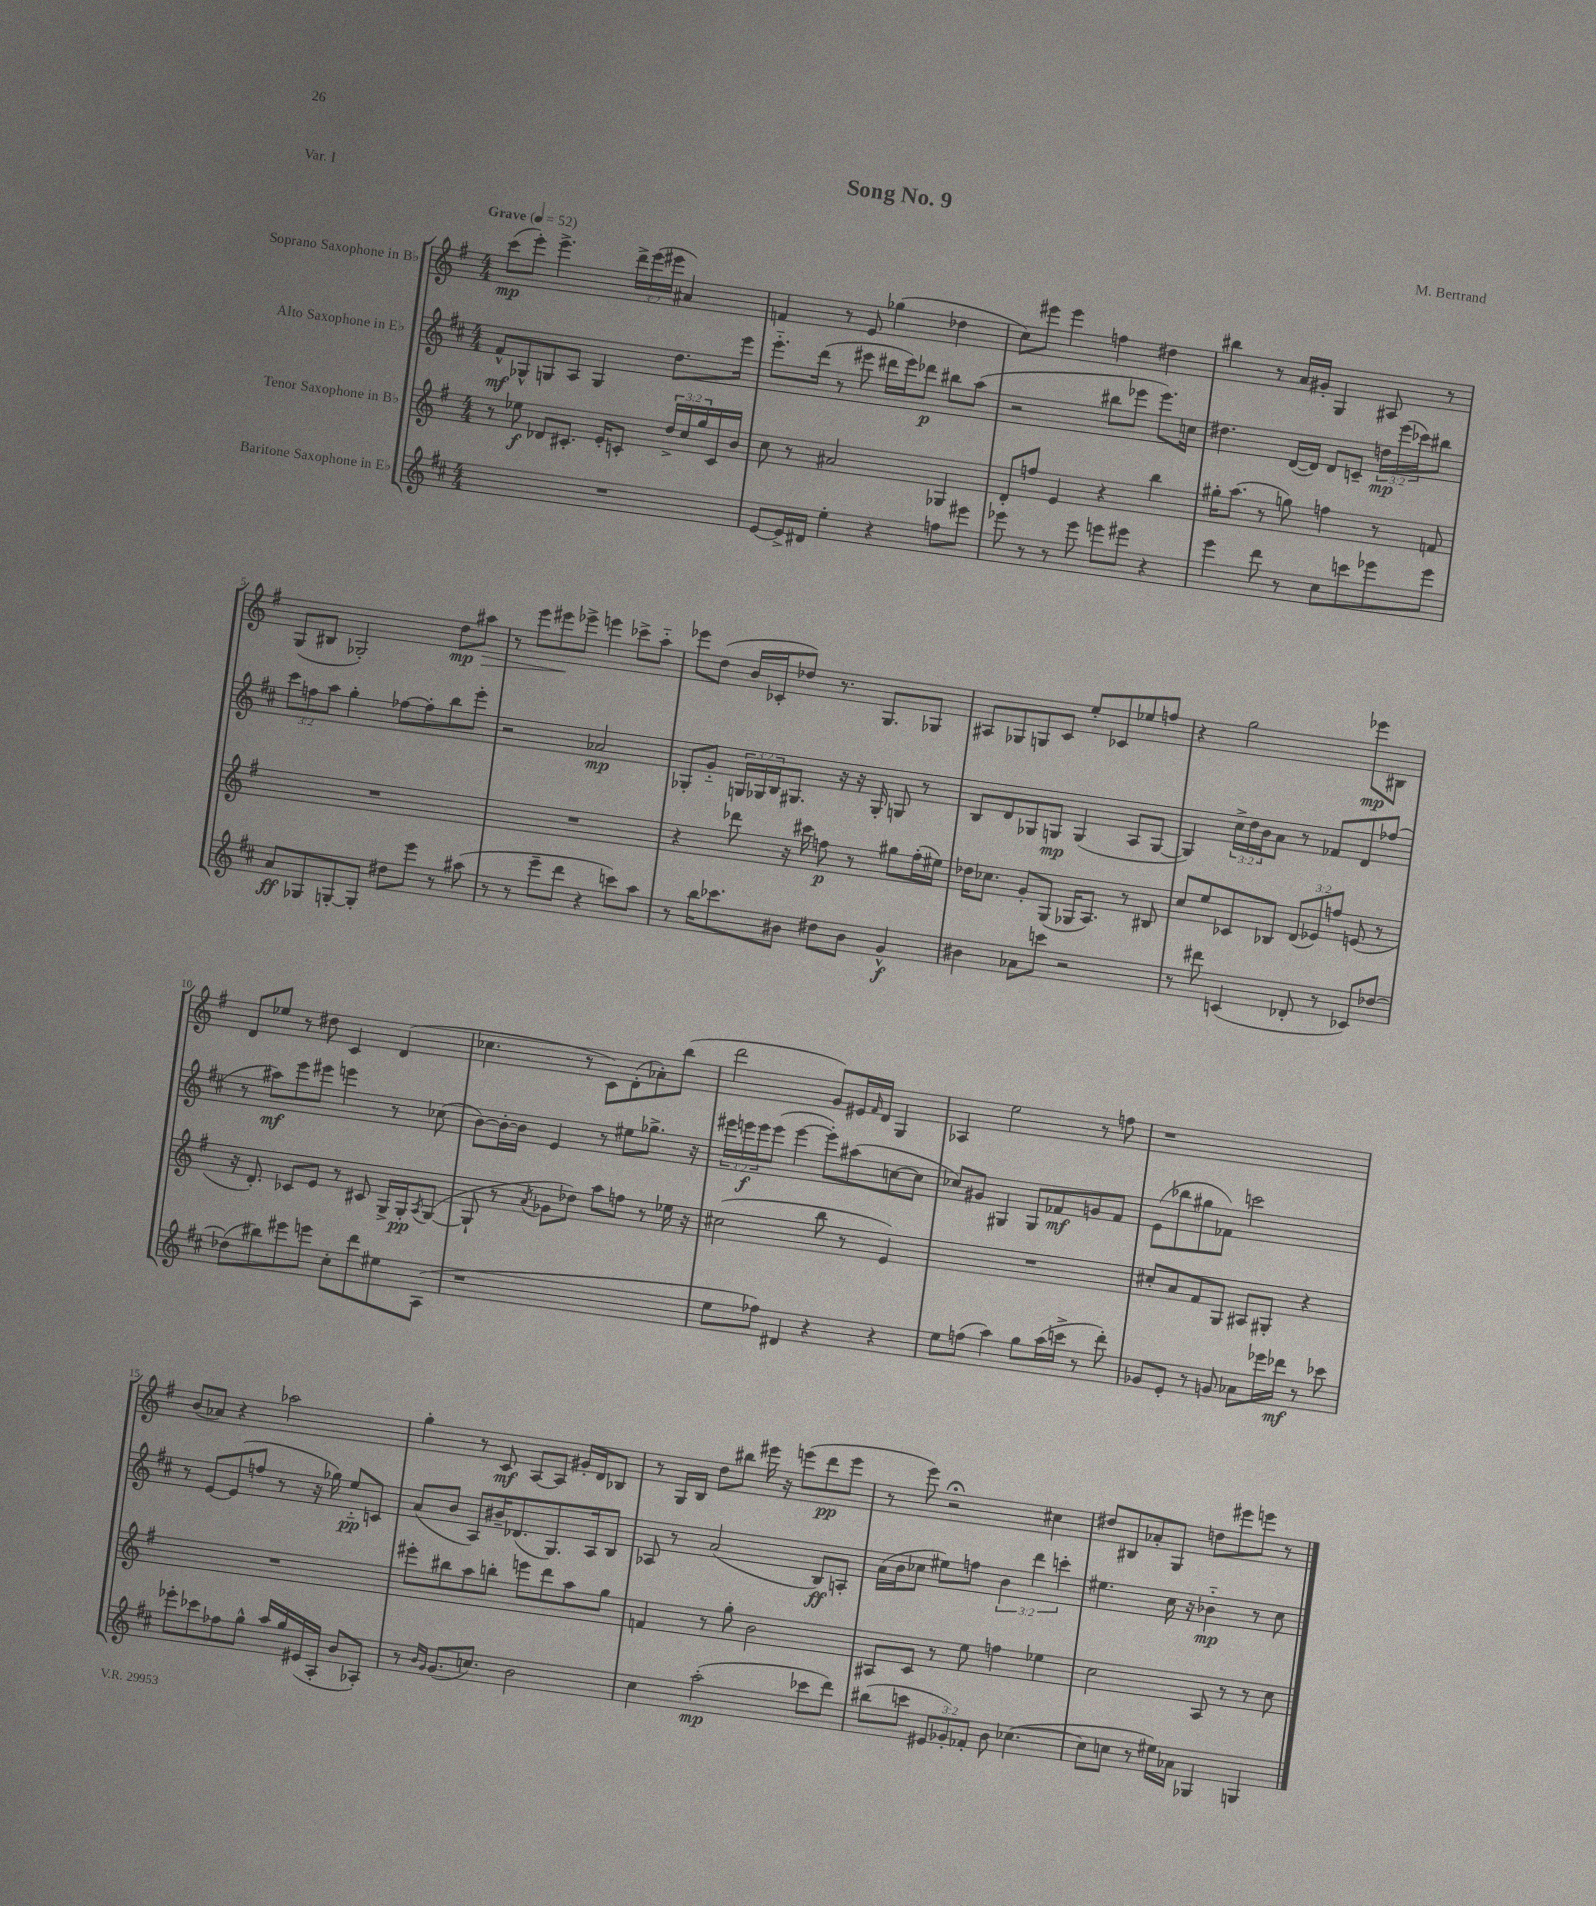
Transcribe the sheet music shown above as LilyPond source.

\header { title = "Song No. 9" composer = "M. Bertrand" piece = "Var. I" }
<<
\new StaffGroup <<
\new Staff = "s0" \with { instrumentName = "Soprano Saxophone in Bb" } {
    \clef treble \key g \major \numericTimeSignature \time 4/4 \override Staff.TupletNumber.text = #tuplet-number::calc-fraction-text \tempo "Grave" 4 = 52
    c'''8\mp( e'''8-.) e'''4.-> \tuplet 3/2 { d'''16-> e'''16( eis'''16 } ais'4) |
    f'4 r8 e'8 ges''4( des''4 |
    c''8) eis'''8 eis'''4 f''4 dis''4 |
    bis''4 r8 a'16 gis'16-. g4 ais8 r8 |
    g8( bis8 ges2-.) d''8\mp ais''8\> |
    r8 e'''8 eis'''8\! ees'''8-> e'''4 ces'''8-> a''8-_ |
    ees'''8 d''8( b'16 ces'16-. des''8) r8. g8. ges8 |
    ais8 ges8 g8 c'8 e''8-. ces'8 ees''8 f''8 |
    r4 g''2 ees'''8\mp bis8 |
    d'8 ees''8 r8 dis''8 c'4 d'4( |
    ces''4. r8 c'8) d'8-.( aes'8-.) b''8( |
    d'''2 g'8) eis'16 \grace { fis'16 } d'16 g4 |
    aes4 e''2 r8 f''8 |
    r1 |
    b'8( aes'8) r4 aes''2 |
    g''4-. r8 c'8\mf a8~ a8 gis'16-. d'16 bes8 |
    r8 g16 b16 d''8 bis''8 eis'''16 r16 e'''8( d'''8\pp e'''8 |
    r8 e'''8) r2\fermata cis''4 |
    dis''8 bis8 aes'8-. g8 d''8 eis'''8 e'''8 r8 \bar "|." |
}
\new Staff = "s1" \with { instrumentName = "Alto Saxophone in Eb" } {
    \clef treble \key d \major \numericTimeSignature \time 4/4 \override Staff.TupletNumber.text = #tuplet-number::calc-fraction-text
    fis'8-^\mf ges8-^ g8 a8 g4 d''8. e'''16 |
    e'''8.-_ d'''16( r8 eis'''8 dis'''16 eis'''16) des'''8\p bis''8 a''8( |
    r2 bis''8 ees'''8 ees'''8.) c''16 |
    dis''4. d'16~( d'16) d'8 c'8-- \tuplet 3/2 { d''16\mp e'''16( ces'''16) } bis''8 |
    \tuplet 3/2 { cis'''8 f''8 a''8 } g''4-. fes''8~ fes''8-. b''8 e'''8-. |
    r2 aes'2\mp |
    ges8-. g'8-_ \tuplet 3/2 { g16 ges16 b16 } gis8. r16 r16 gis16-. g8 r8 |
    b8 d'8 ges8 g8\mp g4( a8 g8~ |
    g4) \tuplet 3/2 { cis''16-> d''16 b'16 } a'8 r8 fes'8 d'8 fes''8( |
    r8 ais''8\mf) e'''8 eis'''8 e'''4 r8 ces''8( |
    b'8~) b'16~-. b'16 e'4 r8 eis''8 ges''8.-> r16 |
    \tuplet 3/2 { eis'''16 e'''16\f e'''16 } e'''8( e'''4~ e'''8-.) ais''8( c''8~ c''8 |
    ces''8) gis'8 gis4 gis8 fes'8\mf g'8 fes'8 |
    e'8( bes''8 gis''8 fes'8) c'''2 |
    r8 e'8~ e'8( f''8 r8 r16 ges''16) e''8-_\pp c'8 |
    a'8( b'8 a8) bis'16-- des'8.( g8.) a16 b8 |
    aes8 r8 a'2( b8\ff) a8-. |
    a'16( b'16 ces''8 eis''8) f''8 \tuplet 3/2 { b'4 d'''4 c'''4-. } |
    eis''4. cis''16 r16 bes'4-_\mp r8 cis''8 \bar "|." |
}
\new Staff = "s2" \with { instrumentName = "Tenor Saxophone in Bb" } {
    \clef treble \key g \major \numericTimeSignature \time 4/4 \override Staff.TupletNumber.text = #tuplet-number::calc-fraction-text
    r8 ees''8\f des'8 cis'8.-. e'16-. c'8-. \tuplet 3/2 { d''16-> c''16 g''16 } c'16 b'16 |
    c''8 r8 ais'2 ges4 |
    d'8-. f''8 e'4 r4 b''4 |
    gis''16-. a''8.( r8 g''8) f''4 r8 f'8 |
    R1 |
    R1 |
    r4 des'''8 r16 cis'''16 f''8\p r8 gis''8 f''16-.( eis''16) |
    des''16 ces''8. g'8-. g8( ges16 a8.) r8 bis8 |
    c''8 e''8 ces'8 bes8 \tuplet 3/2 { d'8( ees'8) f''8 } e'8( r8 |
    r16 d'8.-.) ces'8 e'8 r8 cis'8 g16-> g16-.\pp \acciaccatura { a8 } g8~( |
    g8-! r8 \acciaccatura { a'8 } ges'8 des''8) a''8 f''8 r8 ees''16 r16 |
    cis''2( b''8 r8 e'4) |
    R1 |
    cis''8-. a'8 fis'8 g8 ais8 gis8-. r4 |
    R1 |
    eis'''8-. bis''8 a''8 b''8-. e'''8 d'''8 a''8 g''8 |
    f'4 r8 g''8-. b'2 |
    ais8 c'8 r8 e''8 f''4 ees''4 |
    c''2 a8 r8 r8 c''8 \bar "|." |
}
\new Staff = "s3" \with { instrumentName = "Baritone Saxophone in Eb" } {
    \clef treble \key d \major \numericTimeSignature \time 4/4 \override Staff.TupletNumber.text = #tuplet-number::calc-fraction-text
    R1 |
    e'8~ e'16-> dis'16 e''4-. r4 f''8 eis'''8 |
    ees'''8 r8 r8 ees'''8 e'''8 eis'''8 r4 |
    e'''4 d'''8 r8 cis''8 c'''8 ees'''8 ees'''8 |
    a'8\ff ges8 g8~-. g8-. dis''8 e'''8 r8 ais''8( |
    r8 r8 e'''8-- d'''8 r4 c'''8) a''8 |
    r8 b''16 ces'''8. bis'8 dis''8 bis'8 g'4-^\f |
    bis'4 aes'8 c'''8 r2 |
    r8 dis'''8 c'4( des'8-. r8 ces'8) des''8~ |
    des''8( bis''8) eis'''8 e'''8 cis''8-. d'''8 eis''8 a8( |
    r1 |
    e''8 fes''8) dis'4 r4 r4 |
    e''8 f''8( a''4) g''8 a''16( c'''16-> r8 d'''8-.) |
    ges'8 e'8-. r8 g'8 aes'8 ees'''16 des'''16\mf r8 ces'''8 |
    ees'''8-. ces'''8 fes''8 g''8-^ a''16 g''16 eis'16( a16-. b'8 aes8-.) |
    r8 \grace { b'16 g'16 } g'8.( c''8.) b'2 |
    cis''4 a''2-.\mp( ces'''8 d'''8) |
    bis''8( c'''8 \tuplet 3/2 { eis'8 ges'8-.) fes'8-. } b'8 ces''4.~( |
    ces''8 c''8 r8 eis''16) aes'16 ges4 g4 \bar "|." |
}
>>
>>
